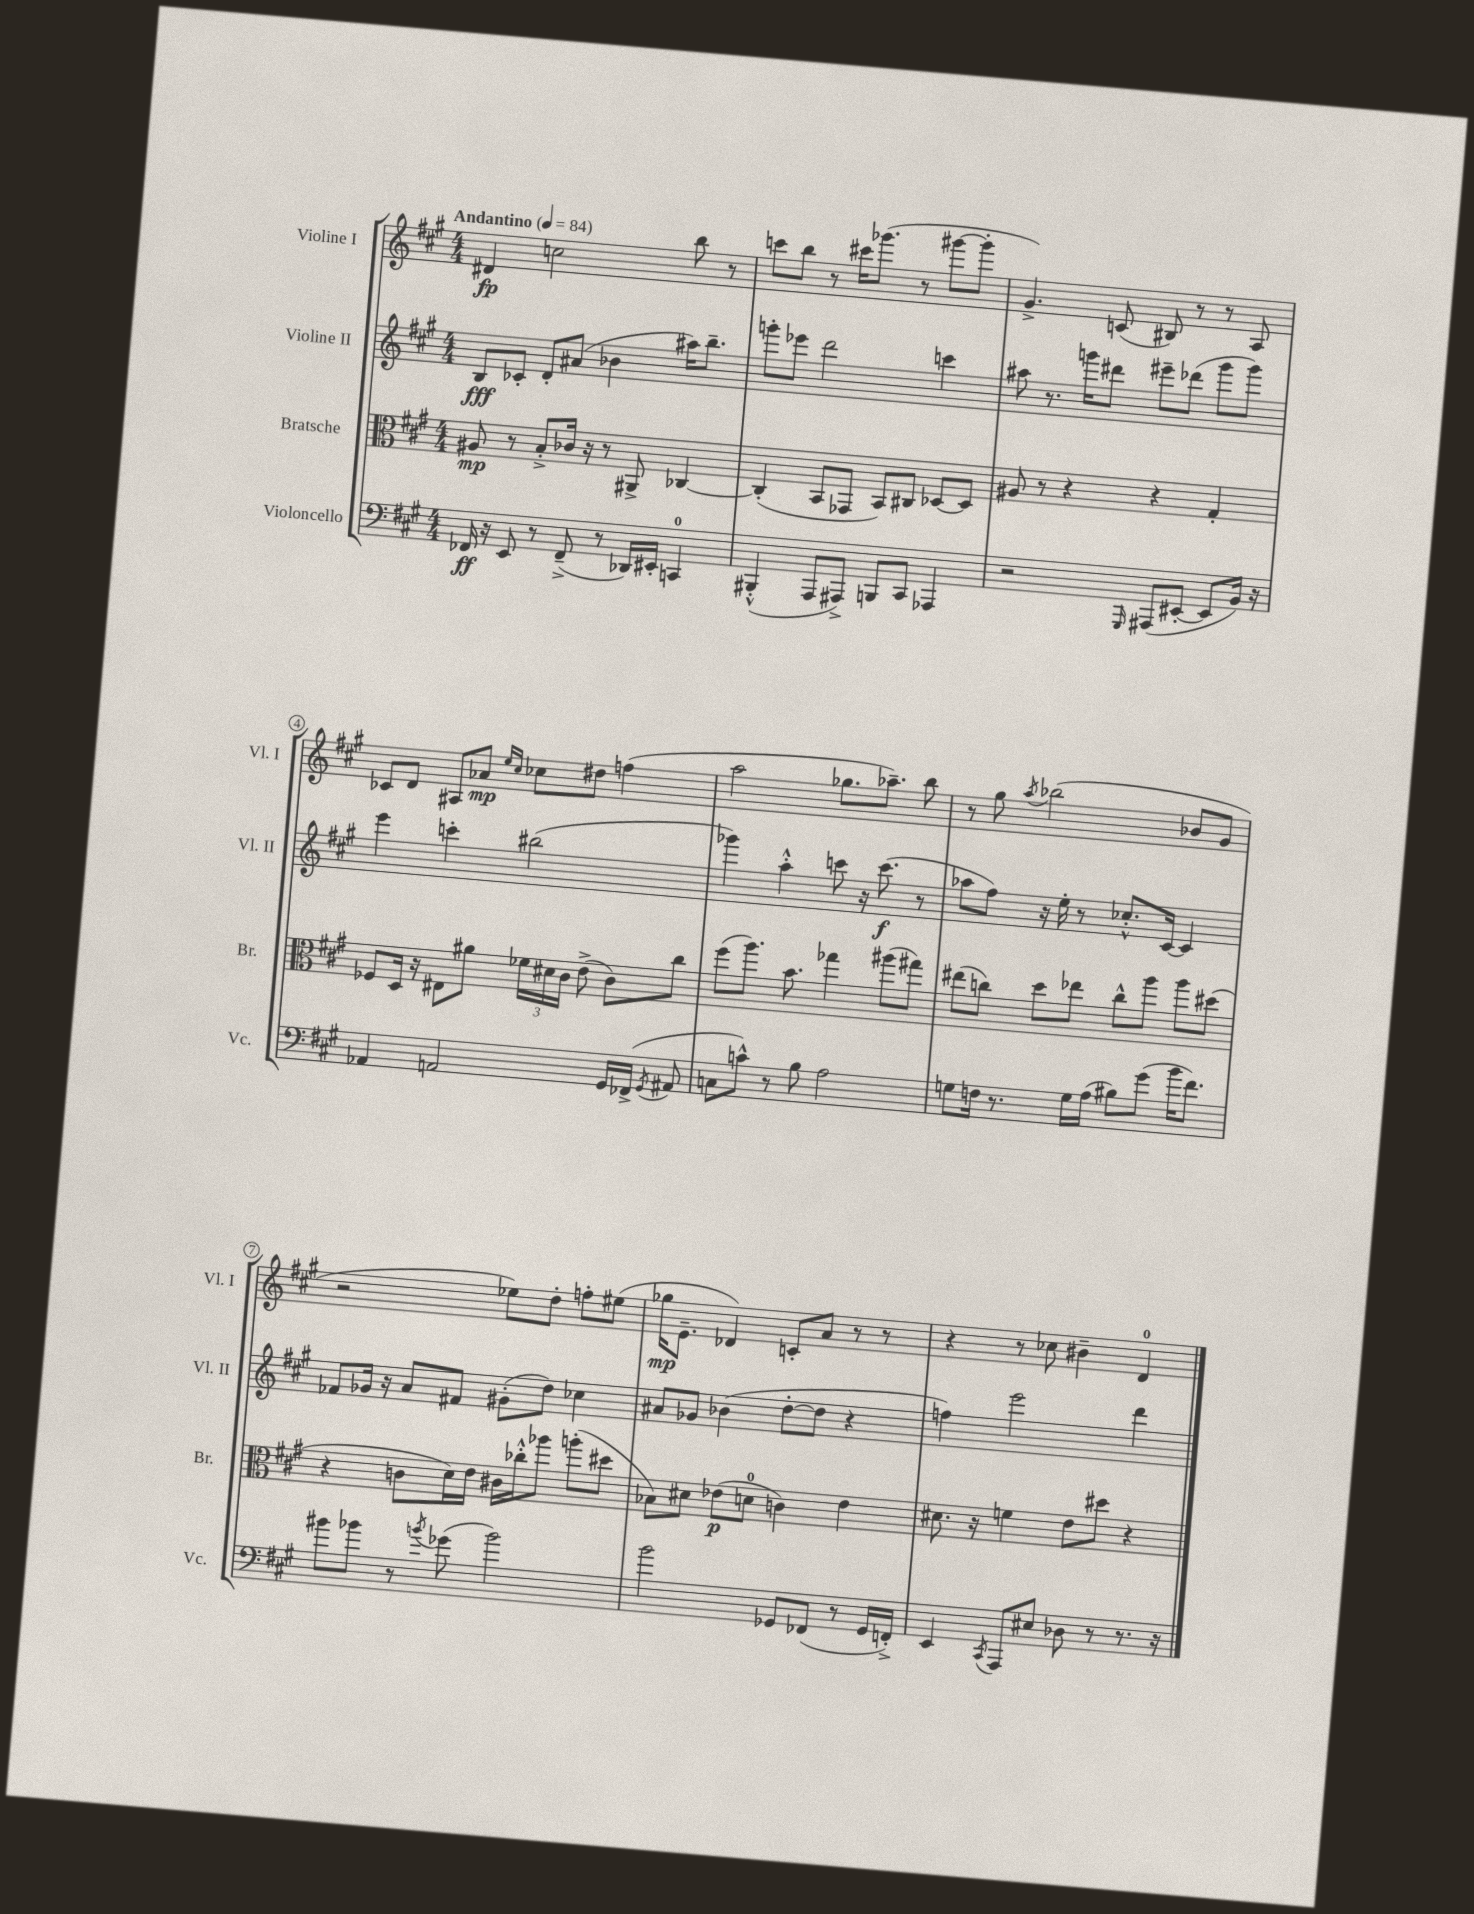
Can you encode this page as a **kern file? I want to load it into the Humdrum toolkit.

**kern	**dynam	**kern	**dynam	**kern	**dynam	**kern	**dynam
*part4	*part4	*part3	*part3	*part2	*part2	*part1	*part1
*staff4	*staff4	*staff3	*staff3	*staff2	*staff2	*staff1	*staff1
*I"Violoncello	*	*I"Bratsche	*	*I"Violine II	*	*I"Violine I	*
*I'Vc.	*	*I'Br.	*	*I'Vl. II	*	*I'Vl. I	*
*clefF4	*	*clefC3	*	*clefG2	*	*clefG2	*
*k[f#c#g#]	*	*k[f#c#g#]	*	*k[f#c#g#]	*	*k[f#c#g#]	*
*M4/4	*	*M4/4	*	*M4/4	*	*M4/4	*
*MM84	*	*MM84	*	*MM84	*	*MM84	*
=1	=1	=1	=1	=1	=1	=1	=1
!	!	!	!	!	!	!LO:TX:a:B:t=Andantino	!
16FF-X/	ff	8A#X/	mp	8B/L	fff	4d#X/	fp
16r	.	.	.	.	.	.	.
8EE/	.	8r	.	8c-X'/J	.	.	.
8r	.	8B'^/L	.	8d'/L	.	2ccn\	.
(8FF-~^/	.	16c-X/Jk	.	(8a#X/J	.	.	.
.	.	16r	.	.	.	.	.
8r	.	8r	.	4b-X\	.	.	.
16DD-X/LL)	.	8AA#X^/	.	.	.	.	.
16EE#X'/JJ	.	.	.	.	.	.	.
4CCn/	.	[4C-X/	.	16aa#X\KL)	.	8bb\	.
.	.	.	.	8.bb~\J	.	.	.
.	.	.	.	.	.	8r	.
=2	=2	=2	=2	=2	=2	=2	=2
(4BBB#X'^^/	.	(4C-'/]	.	8gggn'\L	.	8cccn\L	.
.	.	.	.	8eee-X\J	.	8bb\J	.
8AAA/L	.	8BB/L	.	2ddd\	.	8r	.
8AAA#X^/J)	.	8GG-X/J	.	.	.	16ccc#X\KL	.
.	.	.	.	.	.	(8.ggg-X\J	.
8BBBn/L	.	8BB/L)	.	.	.	.	.
8CC#/J	.	8C#X/J	.	.	.	8r	.
4AAA-X/	.	[8D-X/L	.	4cccn\	.	[8ggg#X\L	.
.	.	8D-/J]	.	.	.	8ggg#'\J]	.
=3	=3	=3	=3	=3	=3	=3	=3
2r	.	8A#X/	.	8aa#X\	.	4.g#^/)	.
.	.	8r	.	8.r	.	.	.
.	.	4r	.	.	.	.	.
.	.	.	.	16gggn\KL	.	.	.
.	.	.	.	8ddd#X\J	.	(8cn/	.
16qqGGG#/	.	.	.	.	.	.	.
(8AAA#X/L	.	4r	.	8eee#X~\L	.	8B#X/)	.
[8EE#X'/J	.	.	.	(8ddd-X\J	.	8r	.
8EE#/L]	.	4G#'/	.	8ggg\L	.	8r	.
16BB/Jk)	.	.	.	8ggg\J)	.	8A/	.
16r	.	.	.	.	.	.	.
!!LO:LB:g=z
=4	=4	=4	=4	=4	=4	=4	=4
4AA-X/	.	8F-X/L	.	4eee\	.	8c-X/L	.
.	.	16D/Jk	.	.	.	8d/J	.
.	.	16r	.	.	.	.	.
2AAn/	.	8E#X\L	.	4cccn'\	.	8A#X/L	.
.	.	8a#X\J	.	.	.	8a-X/J	mp
.	.	.	.	.	.	16qqee/LL	.
.	.	.	.	.	.	16qqcc#/JJ	.
.	.	24f-X\LL	.	(2bb#X\	.	8cc-X\L	.
.	.	24d#X\	.	.	.	.	.
.	.	24c#\JJ	.	.	.	.	.
.	.	(8e^\	.	.	.	8dd#X\J	.
16GG#/LL	.	8c#\L)	.	.	.	(4ffn\	.
(16FF-X^/JJ	.	.	.	.	.	.	.
8qGG#/	.	.	.	.	.	.	.
8AA#X/	.	8cc#\J	.	.	.	.	.
=5	=5	=5	=5	=5	=5	=5	=5
8Cn\L	.	(8ff#\L	.	4ggg-X\)	.	2aa\	.
8cn^^\J)	.	8.aa\J)	.	.	.	.	.
8r	.	.	.	4aa'^^\	.	.	.
.	.	8.b\	.	.	.	.	.
8B\	.	.	.	.	.	.	.
2A\	.	4gg-X\	.	8cccn\	.	8.gg-X\L	.
.	.	.	.	16r	.	.	.
.	.	.	.	(8.ccc\	f	8.aa-X~\J)	.
.	.	(8aa#X\L	.	.	.	.	.
.	.	8gg#X\J)	.	8r	.	8bb\	.
=6	=6	=6	=6	=6	=6	=6	=6
8Gn\L	.	(8ee#X\L	.	8aa-X\L	.	8r	.
16Fn\Jk	.	8ccn\J)	.	8ff#\J)	.	8gg#\	.
8.r	.	.	.	.	.	.	.
.	.	.	.	.	.	8qaa/	.
.	.	8dd\L	.	16r	.	(2bb-X\	.
.	.	.	.	16ee'\	.	.	.
16G\LL	.	8ee-X\J	.	8r	.	.	.
(16A\JJ	.	.	.	.	.	.	.
8B#X\L)	.	8cc^^\L	.	8.cc-X'^^/L	.	.	.
(8g#\J	.	8aa\J	.	.	.	.	.
.	.	.	.	[16c#/Jk	.	.	.
16b\KL	.	8aa\L	.	4c#/]	.	8b-X/L	.
8.f#\J)	.	.	.	.	.	.	.
.	.	(8dd#X\J	.	.	.	8g#/J	.
!!LO:LB:g=z
=7	=7	=7	=7	=7	=7	=7	=7
8b#X\L	.	4r	.	8f-X/L	.	2r	.
8b-X\J	.	.	.	16g-X/Jk	.	.	.
.	.	.	.	16r	.	.	.
8r	.	8cn\L	.	8a/L	.	.	.
8qbn/	.	.	.	.	.	.	.
(8g-X\	.	16d\L)	.	8f#X/J	.	.	.
.	.	16e\JJ	.	.	.	.	.
2b\)	.	16c#X\LL	.	(8g#X'\L	.	8ee-X\L)	.
.	.	16cc-X'^^\J	.	.	.	.	.
.	.	8aa-X\J	.	8dd\J)	.	8dd'\J	.
.	.	(8aan'\L	.	4cc-X\	.	8ffn'\L	.
.	.	8dd#X\J	.	.	.	(8ee#X\J	.
=8	=8	=8	=8	=8	=8	=8	=8
2b\	.	8B-X\L)	.	8a#X/L	.	16gg-X\KL	mp
.	.	.	.	.	.	8.e~\J	.
.	.	8d#X\J	.	8g-X/J	.	.	.
.	.	(8e-X\L	p	(4b-X\	.	4d-X/)	.
.	.	8dn\J	.	.	.	.	.
8GG-X/L	.	4cn\)	.	[8dd'\L	.	8cn'/L	.
(8FF-X/J	.	.	.	8dd\J]	.	8a/J	.
8r	.	4e-\	.	4r	.	8r	.
16GG-/LL	.	.	.	.	.	8r	.
16FFn'^/JJ)	.	.	.	.	.	.	.
=9	=9	=9	=9	=9	=9	=9	=9
4EE/	.	8.d#X\	.	4ffn\)	.	4r	.
.	.	16r	.	.	.	.	.
8qCC#/	.	.	.	.	.	.	.
8AAA/L	.	4fn\	.	2eee\	.	8r	.
8E#X/J	.	.	.	.	.	8cc-X\	.
8D-X\	.	8e\L	.	.	.	4b#X~\	.
8r	.	8dd#X\J	.	.	.	.	.
8.r	.	4r	.	4ddd\	.	4d/	.
16r	.	.	.	.	.	.	.
==	==	==	==	==	==	==	==
*-	*-	*-	*-	*-	*-	*-	*-
